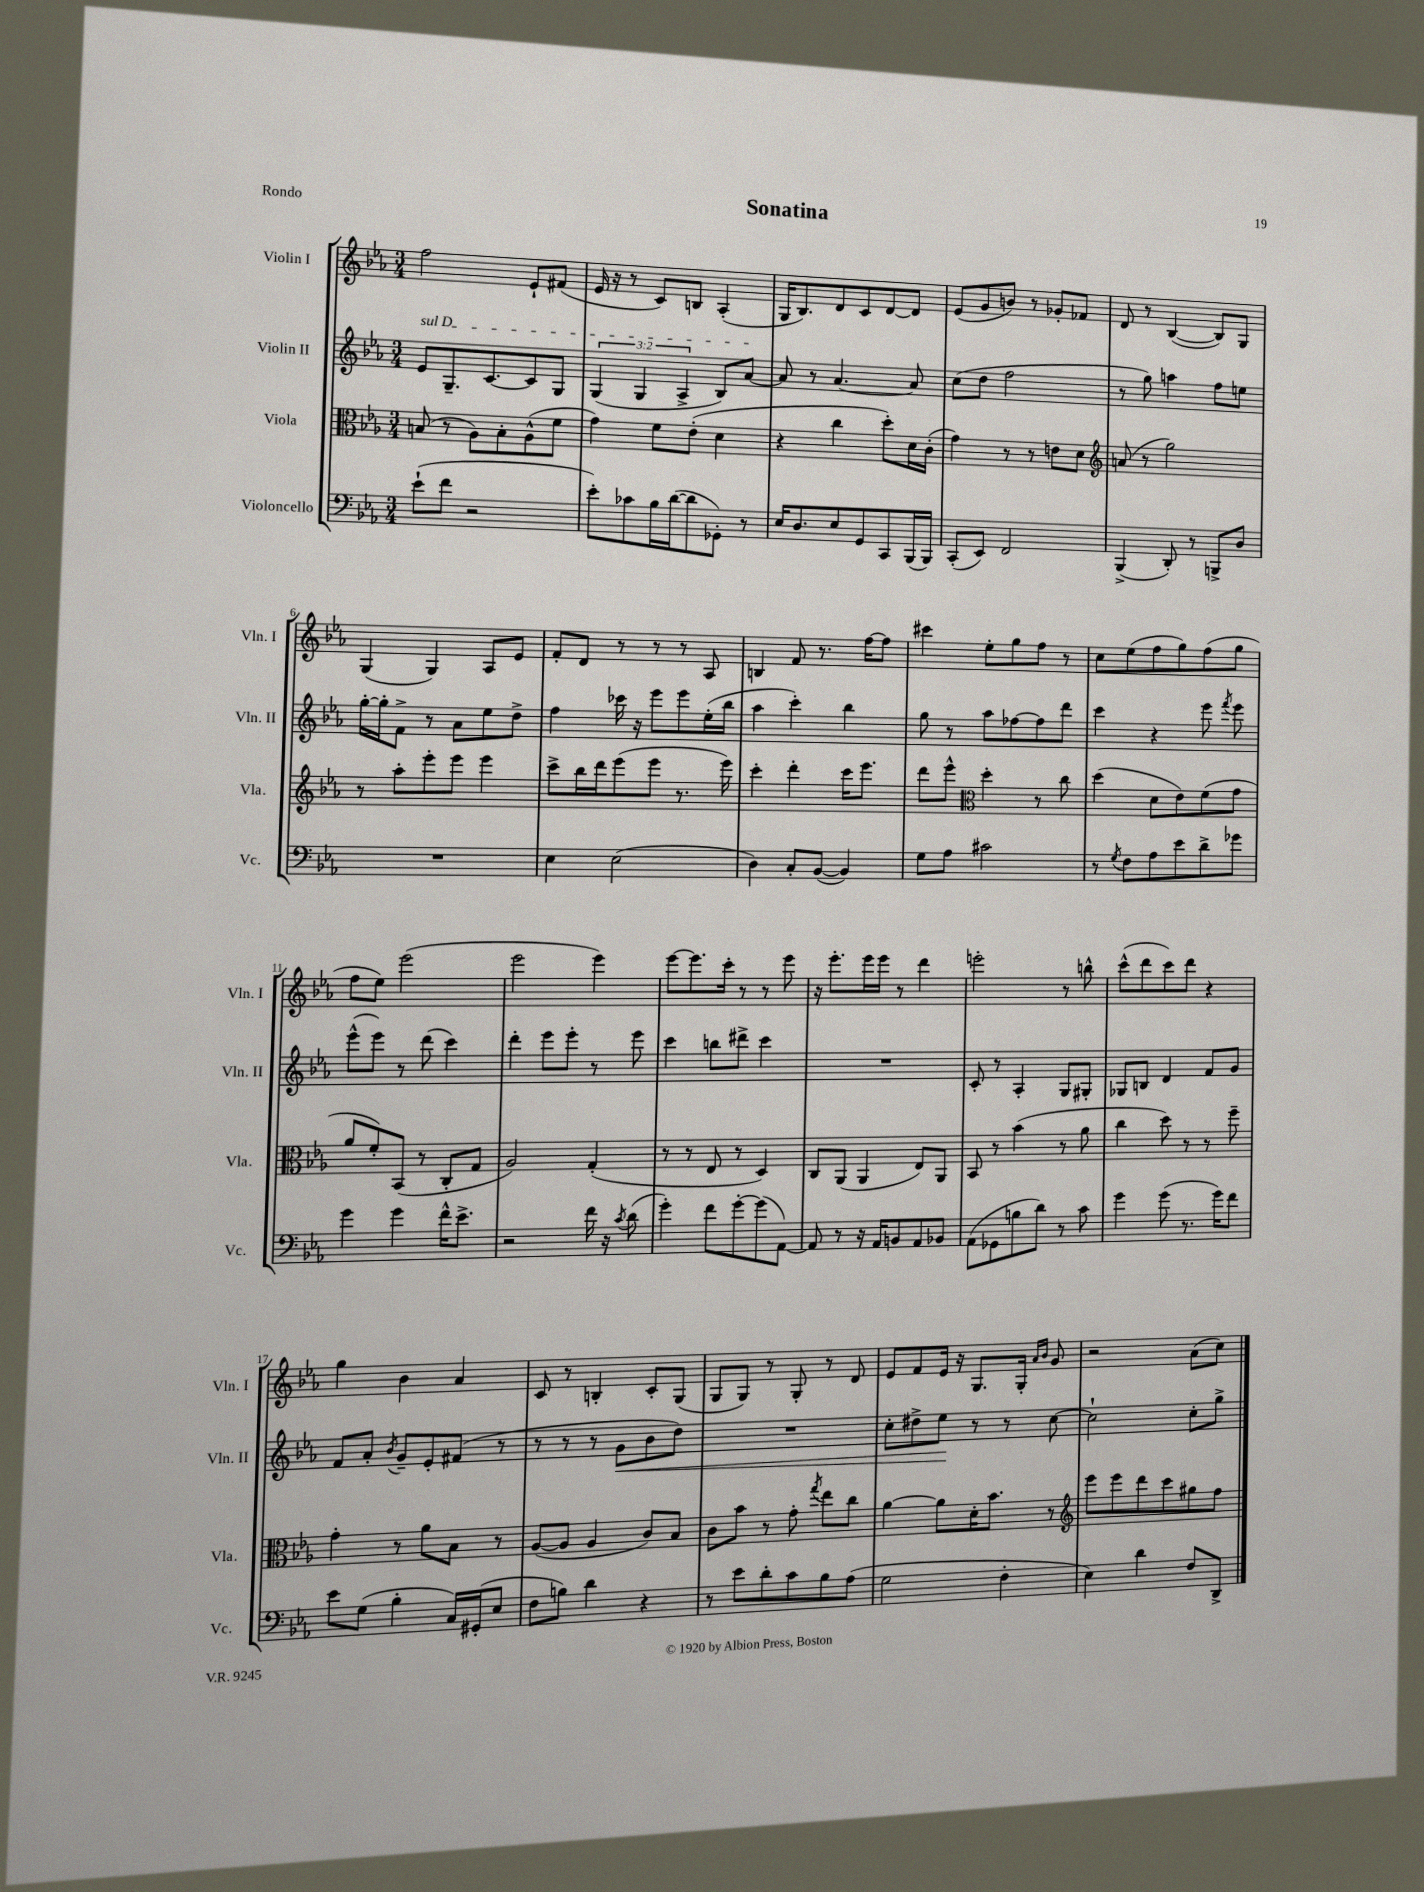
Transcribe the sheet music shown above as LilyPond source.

\header { title = "Sonatina" piece = "Rondo" }
<<
\new StaffGroup <<
\new Staff = "s0" \with { instrumentName = "Violin I" shortInstrumentName = "Vln. I" } {
    \clef treble \key ees \major \numericTimeSignature \time 3/4
    \autoBeamOff f''2 ees'8[-! fis'8]( |
    ees'16 r16 r8 c'8[) b8] aes4-.( |
    g16[ bes8.) d'8 c'8 d'8~ d'8] |
    ees'8[( g'8 b'8]) r8 ges'8[-. fes'8] |
    d'8 r8 bes4~( bes8[) g8] |
    g4( g4) aes8[ ees'8] |
    f'8[-. d'8] r8 r8 r8 aes8 |
    b4 f'8 r8. f''16[~ f''8] |
    cis'''4 ees''8[-. g''8 f''8] r8 |
    c''8[ ees''8( f''8 g''8) f''8( g''8] |
    f''8[ ees''8]) ees'''2( |
    ees'''2 ees'''4) |
    ees'''8[~ ees'''8. c'''16]-. r8 r8 ees'''8 |
    r16 ees'''8.[-. ees'''16 ees'''16] r8 d'''4 |
    e'''2-. r8 b''8-^ |
    c'''8[-^( d'''8 c'''8) d'''8] r4 |
    g''4 bes'4 aes'4 |
    c'8 r8 b4-. c'8[-. g8]( |
    g8[ g8]) r8 g8-. r8 d'8 |
    ees'8[ f'8 ees'16] r16 g8.[ g16]-. \grace { aes'16[ bes'16] } g'8 |
    r2 aes'8[( c''8]) \bar "|." |
}
\new Staff = "s1" \with { instrumentName = "Violin II" shortInstrumentName = "Vln. II" } {
    \clef treble \key ees \major \numericTimeSignature \time 3/4 \override Staff.TupletNumber.text = #tuplet-number::calc-fraction-text
    \autoBeamOff \once \override TextSpanner.bound-details.left.text = \markup { \italic "sul D" } ees'8[\startTextSpan g8.-- c'8.~ c'8 g8] |
    \tuplet 3/2 { g4( g4 aes4-> } bes8[) aes'8]~\stopTextSpan |
    aes'8 r8 aes'4.~ aes'8 |
    c''8[( d''8] f''2 |
    r8 g''8) a''4 f''8[ e''8] |
    g''16[~-. g''16-. f'8]-> r8 aes'8[ ees''8 d''8]-> |
    f''4 ces'''16 r16 ees'''8[ ees'''8 ees''16-.( bes''16] |
    aes''4 c'''4-.) bes''4 |
    g''8 r8 aes''8[ fes''8~ fes''8 d'''8] |
    c'''4 r4 ees'''8 \acciaccatura { f'''8 } ees'''8 |
    ees'''8[-^( ees'''8]) r8 d'''8( c'''4) |
    d'''4-. ees'''8[ ees'''8]-. r8 ees'''8 |
    c'''4 b''8[ dis'''8]-> c'''4 |
    R2. |
    c'8-. r8 aes4-. g8[ gis8]-. |
    ges8[ b8] d'4 f'8[ g'8] |
    f'8[ aes'8]-. \acciaccatura { bes'8 } g'8[-- ees'8-. fis'8]( r8 |
    r8 r8 r8 g'8[\< bes'8 d''8]) |
    R2. |
    c''8[-. dis''8-> ees''8]\! r8 r8 c''8~ |
    c''2-! c''8[-. g''8]-> \bar "|." |
}
\new Staff = "s2" \with { instrumentName = "Viola" shortInstrumentName = "Vla." } {
    \clef alto \key ees \major \numericTimeSignature \time 3/4
    \autoBeamOff b8( r8 aes8[) b8-. aes8-^( f'8] |
    g'4) f'8[ ees'8]-.( d'4 |
    r4 c''4 d''8[-.) d'16 c'16]-.( |
    g'4) r8 r8 e'8[ d'8] |
    \clef treble a'8( r8 g''2) |
    r8 aes''8[-. ees'''8-. ees'''8] ees'''4 |
    c'''8[-> bes''16 d'''16 ees'''8( ees'''8] r8. ees'''16) |
    c'''4-. d'''4-. c'''16[ ees'''8.] |
    d'''8[ ees'''8]-^ \clef alto d''4-. r8 c''8 |
    d''4( d'8[ ees'8) f'8( g'8] |
    aes'8[ f'8-.) bes,8]( r8 c8[-. g8] |
    aes2) g4-.( |
    r8 r8 ees8 r8 d4) |
    c8[ aes,8]( aes,4 ees8[) aes,8] |
    bes,8 r8 bes'4( r8 aes'8 |
    c''4 d''8) r8 r8 f''8-- |
    g'4-. r8 aes'8[ bes8] r8 |
    aes8[~( aes8] aes4 c'8[) bes8] |
    c'8[ bes'8] r8 g'8-. \acciaccatura { g''8 } ees''8[ c''8] |
    aes'4~ aes'8[ d'16-. bes'8.] r8 |
    \clef treble ees'''8[ ees'''8 d'''8 c'''8 gis''8 f''8] \bar "|." |
}
\new Staff = "s3" \with { instrumentName = "Violoncello" shortInstrumentName = "Vc." } {
    \clef bass \key ees \major \numericTimeSignature \time 3/4
    \autoBeamOff ees'8[-!( f'8] r2 |
    ees'8[-.) ces'8 bes16 d'16~( d'8 ges,8]-.) r8 |
    ees16[ d8. ees8 g,8 c,8 bes,,16( bes,,16]) |
    c,8[-.( ees,8]) f,2 |
    bes,,4->( d,8-.) r8 b,,8[-> d8] |
    R2. |
    ees4 ees2( |
    d4) c8[-. bes,8]~( bes,4) |
    g8[ aes8] cis'2 |
    r8 \acciaccatura { g8 } f8[ aes8 ees'8 d'8-> ges'8] |
    g'4 g'4 f'16[-^ ees'8.]-> |
    r2 f'16 r16 \acciaccatura { c'8 } d'8( |
    g'4-.) f'8[ g'8~-. g'8( aes,8]~) |
    aes,8 r8 r16 aes,16[ b,8 aes,8 bes,8] |
    aes,8[( ges,8 b8 d'8]) r8 c'8 |
    g'4 g'8( r8. g'16[) f'8] |
    ees'8[ g8]( bes4-. c16[) gis,16-.( ees8] |
    f8[ b8]) d'4 r4 |
    r8 ees'8[ d'8-. c'8 bes8 aes8]( |
    g2 f4-. |
    ees4) d'4 f8[ d,8]-> \bar "|." |
}
>>
>>
